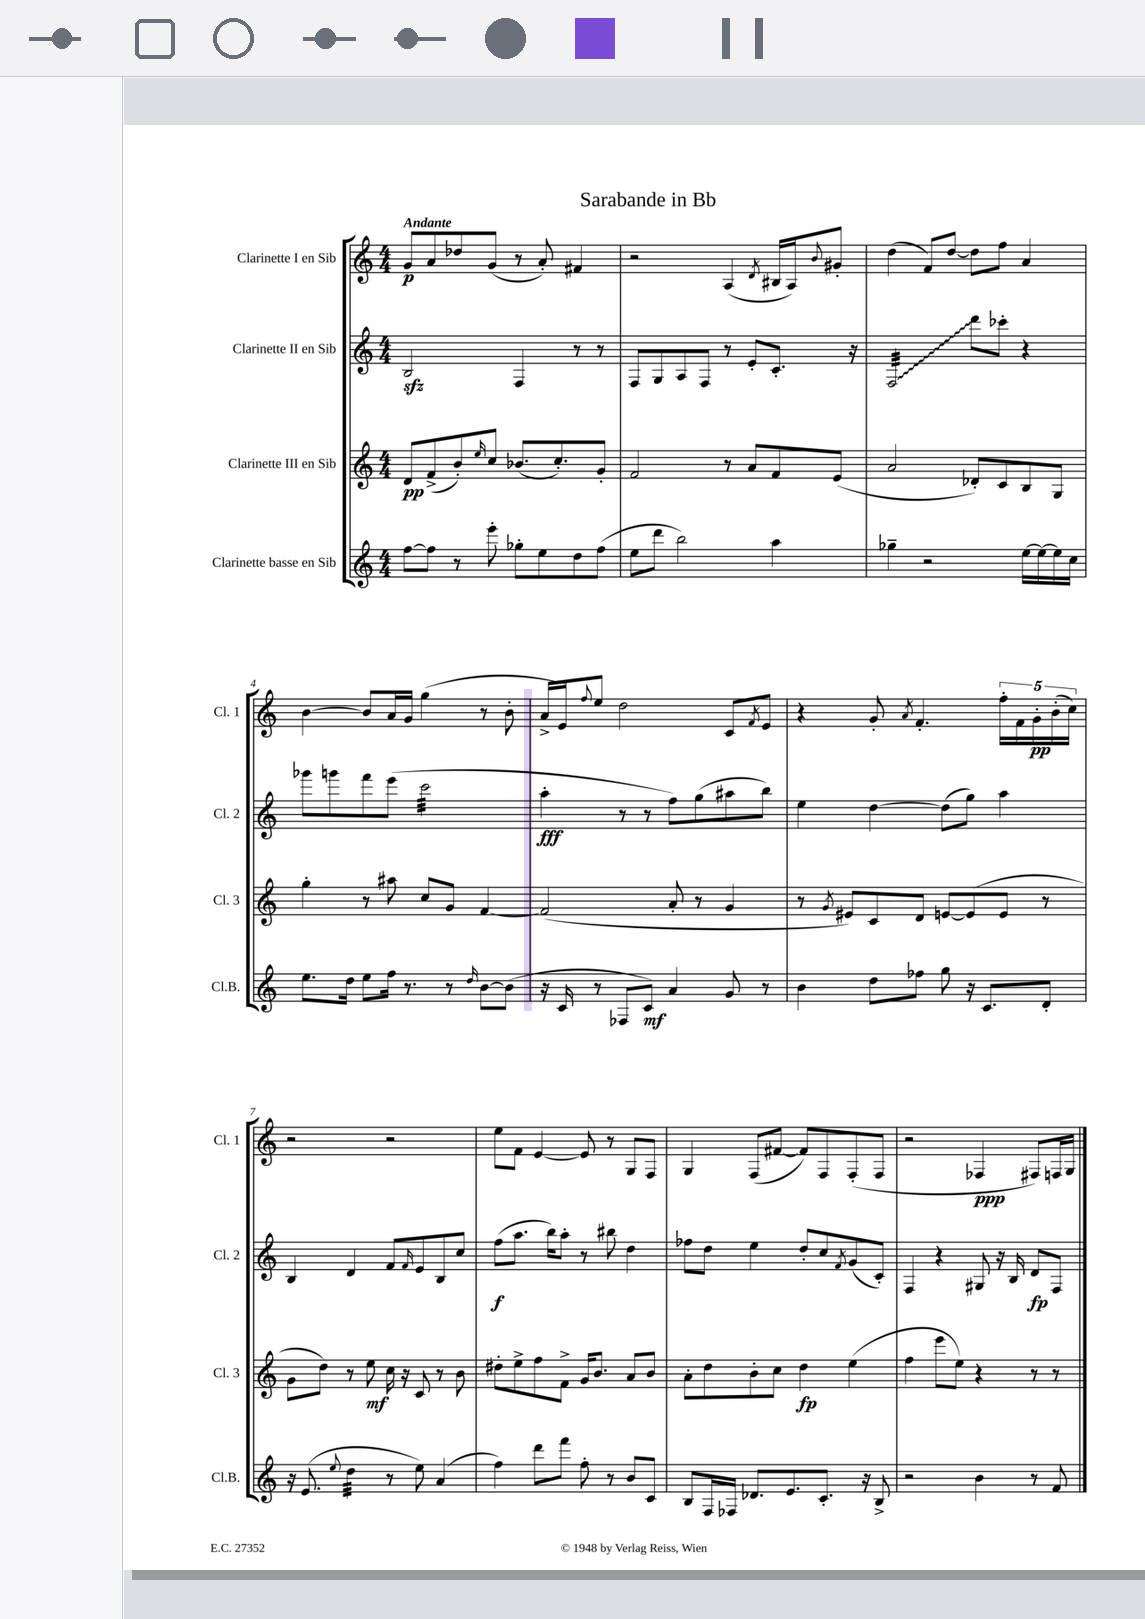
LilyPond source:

\header { title = "Sarabande in Bb" }
<<
\new StaffGroup <<
\new Staff = "s0" \with { instrumentName = "Clarinette I en Sib" shortInstrumentName = "Cl. 1" } {
    \clef treble \key c \major \numericTimeSignature \time 4/4 \tempo "Andante"
    g'8\p a'8 des''8 g'8( r8 a'8-.) fis'4 |
    r2 a4( \acciaccatura { d'8 } bis16 a16) \appoggiatura { b'8 } gis'8-. |
    d''4( f'8) d''8~ d''8 f''8 a'4 |
    b'4~ b'8 a'16 g'16 g''4( r8 b'8-. |
    a'16-> e'16) \appoggiatura { f''8 } e''8 d''2 c'8 \acciaccatura { f'8 } e'8 |
    r4 g'8-. \acciaccatura { a'8 } f'4.-. \tuplet 5/4 { f''16-. f'16 g'16-.\pp b'16-.( c''16) } |
    r2 r2 |
    e''8 f'8 e'4~ e'8 r8 g8 f8 |
    g4 f8( fis'8~ fis'8) f8 f8-.( f8 |
    r2 fes4\ppp fis8) f16 g16 \bar "|." |
}
\new Staff = "s1" \with { instrumentName = "Clarinette II en Sib" shortInstrumentName = "Cl. 2" } {
    \clef treble \key c \major \numericTimeSignature \time 4/4
    b2\sfz f4 r8 r8 |
    f8 g8 a8 f8 r8 e'8-. c'8.-. r16 |
    \once \override Glissando.style = #'zigzag f2:32\glissando d'''8 ces'''8-. r4 |
    ges'''8 g'''8 f'''8 e'''8( c'''2:32 |
    a''4-.\fff r8 r8 f''8) g''8( ais''8 b''8) |
    e''4 d''4~ d''8( g''8) a''4 |
    b4 d'4 f'8 \grace { f'16 } e'8 b8 c''8 |
    f''8\f( a''8. b''16) a''8-. r8 bis''8 d''4 |
    fes''8 d''8 e''4 d''8-. c''8 \acciaccatura { f'8 } g'8( c'8-.) |
    f4 r4 gis8 r16 b16 d'8\fp f8 \bar "|." |
}
\new Staff = "s2" \with { instrumentName = "Clarinette III en Sib" shortInstrumentName = "Cl. 3" } {
    \clef treble \key c \major \numericTimeSignature \time 4/4
    d'8\pp f'8->( b'8-.) \grace { e''16 } c''8 bes'8.( c''8.-.) g'8-. |
    f'2 r8 a'8 f'8 e'8( |
    a'2 des'8-.) c'8 b8 g8 |
    g''4-. r8 ais''8 c''8 g'8 f'4~ |
    f'2( a'8-. r8 g'4 |
    r8 \acciaccatura { g'8 } eis'8) c'8 d'8 e'8~ e'8( e'8 r8 |
    g'8 d''8) r8 e''8\mf c''16 r16 c'8 r8 b'8 |
    dis''8-. e''8-> f''8 f'8-> g'16 b'8. a'8 b'8 |
    a'8-. d''8 b'8-. c''8 d''4\fp e''4( |
    f''4 e'''8 e''8) r4 r8 r8 \bar "|." |
}
\new Staff = "s3" \with { instrumentName = "Clarinette basse en Sib" shortInstrumentName = "Cl.B." } {
    \clef treble \key c \major \numericTimeSignature \time 4/4
    f''8~ f''8 r8 e'''8-. ges''8-. e''8 d''8 f''8( |
    e''8 d'''8 b''2) a''4 |
    ges''4-- r2 e''16~ e''16~ e''16 c''16 |
    e''8. d''16 e''8 f''16 r8. r8 \grace { d''16 } b'8~ b'8( |
    r16 c'16 r8 fes8 c'8\mf) a'4 g'8 r8 |
    b'4 d''8 fes''8 g''8 r16 c'8. d'8-. |
    r16 e'8.( \appoggiatura { e''8 } d''4:32 r8 e''8) a'4( |
    f''4) d'''8 f'''8 f''8-. r8 b'8 c'8 |
    b8 f16 fes16 des'8. e'8. c'8.-. r16 b8-> |
    r2 b'4 r8 f'8 \bar "|." |
}
>>
>>
